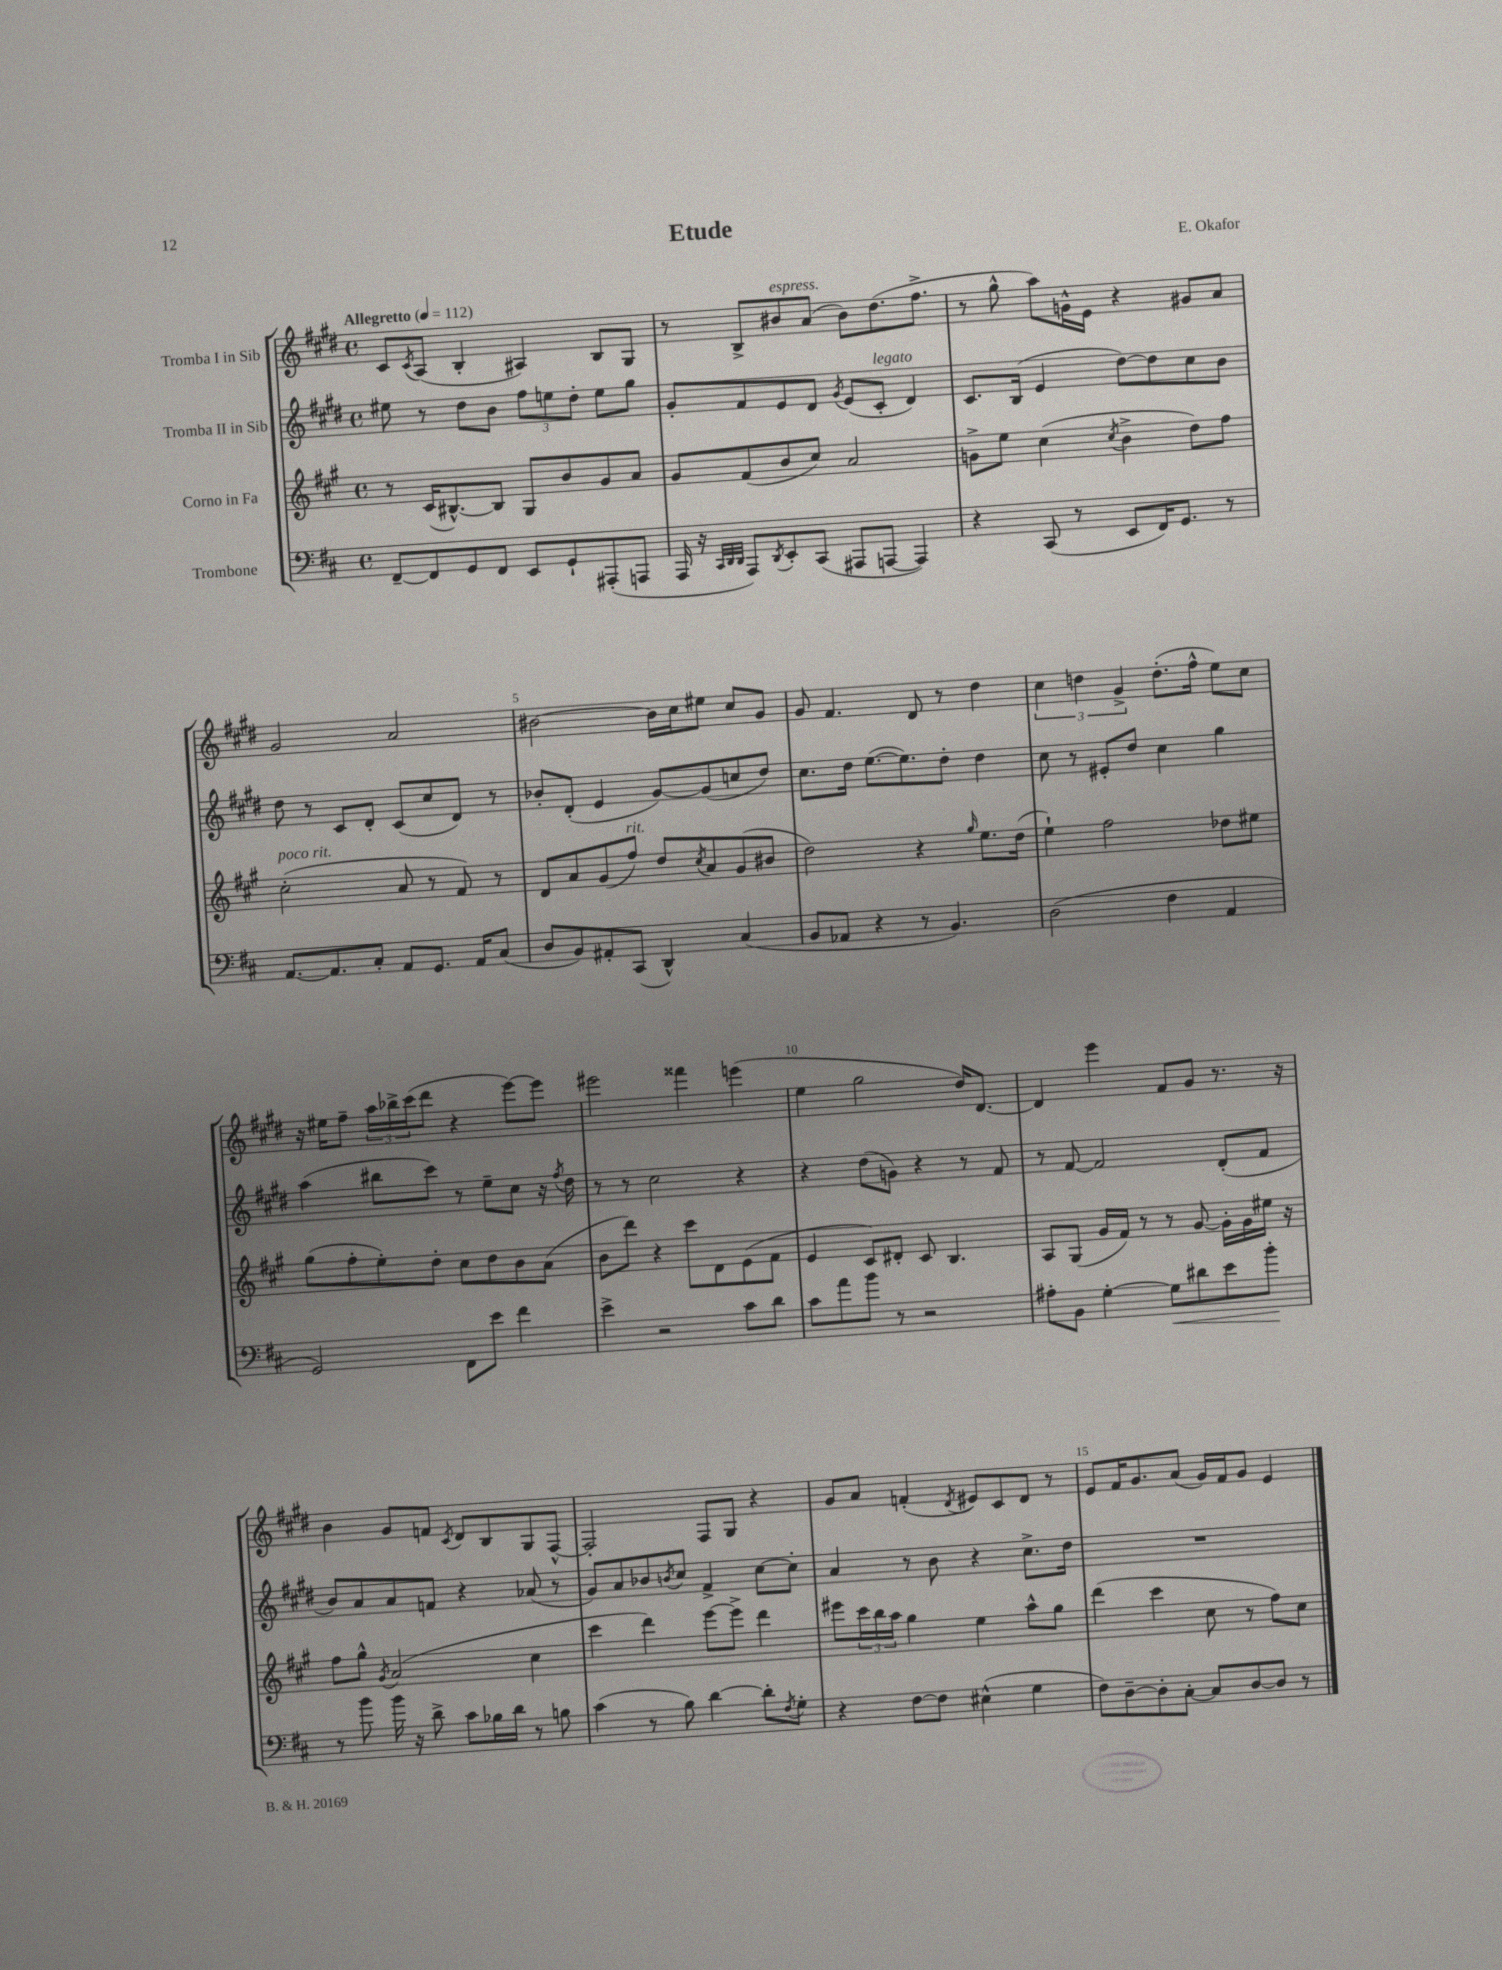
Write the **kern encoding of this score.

**kern	**dynam	**kern	**kern	**kern
*part4	*part4	*part3	*part2	*part1
*staff4	*staff4	*staff3	*staff2	*staff1
*I"Trombone	*	*I"Corno in Fa	*I"Tromba II in Sib	*I"Tromba I in Sib
*clefF4	*	*clefG2	*clefG2	*clefG2
*k[f#c#]	*	*k[f#c#g#]	*k[f#c#g#d#]	*k[f#c#g#d#]
*M4/4	*	*M4/4	*M4/4	*M4/4
*met(c)	*	*met(c)	*met(c)	*met(c)
*MM112	*	*MM112	*MM112	*MM112
=1	=1	=1	=1	=1
!	!	!	!	!LO:TX:a:B:t=Allegretto
[8FF#~/L	.	8r	8ee#X\	8c#/L
.	.	.	.	8qc#/
8FF#/]	.	(16c#/KL	8r	(8A/J
.	.	[8.B#X^^/)	.	.
8GG/	.	.	8dd#\L	4B'/
8FF#/J	.	8B#/J]	8b\J	.
8EE/L	.	8G#/L	12ff#\L	4A#X/)
.	.	.	12een\	.
8GG`/	.	8b/	.	.
.	.	.	12dd#'\J	.
(8AAA#X'/	.	8g#/	8ee\L	8B/L
8AAAn/J	.	8a/J	8gg#\J	8G#/J
=2	=2	=2	=2	=2
16AAA/	.	8g#/L	8g#'/L	8r
16r	.	.	.	.
32qqCC#/LLL	.	.	.	.
32qqDD/	.	.	.	.
32qqDD/JJJ	.	.	.	.
8AAA/L)	.	(8f#/	8f#/	8B^/L
8qDD/	.	.	.	.
!	!	!	!	!LO:TX:a:i:t=espress.
8EE'/	.	8b/	8e/	8b#X/
(8CC#/J	.	8cc#/J)	8d#/J	(8a/J
.	.	.	8qg#/	.
8AAA#X/L	.	2a/	(8e/L	8b#\L)
!	!	!	!LO:TX:a:i:t=legato	!
[8AAAn/J	.	.	8c#'/J	(8.dd#\
4AAA/])	.	.	4d#/)	.
.	.	.	.	8.ff#^\J
=3	=3	=3	=3	=3
4r	.	8gn^\L	8.c#/L	8r
.	.	8ee\J	.	8gg#^^\
.	.	.	(16B/Jk	.
(8CC#/	.	(4cc#\	4e/	8aa\L)
8r	.	.	.	16gn^^\L
.	.	.	.	16e\JJ
.	.	8qcc#/	.	.
8EE/L	.	4b^\	[8dd#\L)	4r
16FF#/K)	.	.	8dd#\]	.
8.GG/J	.	.	.	.
.	.	8dd\L)	8cc#\	8g#X/L
8r	.	8ff#\J	8b\J	8a/J
!!LO:LB:g=z
=4	=4	=4	=4	=4
!	!	!LO:TX:a:i:t=poco rit.	!	!
[8.AA/L	.	(2cc#'\	8dd#\	2g#/
.	.	.	8r	.
8.AA/]	.	.	.	.
.	.	.	8c#/L	.
8C#'/J	.	.	8d#'/J	.
8AA/L	.	8a/	(8c#/L	2a/
8.GG/J	.	8r	8cc#/	.
.	.	8f#/)	8d#/J)	.
16AA/KL	.	.	.	.
(8C#/J	.	8r	8r	.
=5	=5	=5	=5	=5
8D/L	.	8d/L	8b-X'/L	[2b#X\
8BB/)	.	8a/	(8d#'/J	.
8AA#X'/	.	(8g#/	4e/	.
!	!	!LO:TX:a:i:t=rit.	!	!
(8CC#/J	.	8ff#/J)	.	.
4DD^^/)	.	8dd/L	[8g#/L)	16b#\LL]
.	.	.	.	16cc#\J
.	.	8qcc#/	.	.
.	.	8a/	(8g#/]	8ee#X\J
(4C#/	.	(8g#/	8ccn/	8cc#/L
.	.	8b#X/J	8dd#/J)	8g#/J
=6	=6	=6	=6	=6
8BB/L	.	2dd\)	8.cc#\L	8g#/
8AA-X/J	.	.	.	4.f#/
.	.	.	16dd#\Jk	.
4r	.	.	([8.ee\L	.
.	.	.	8.ee\])	.
8r	.	4r	.	8d#/
4.BB/)	.	.	8dd#'\J	8r
.	.	16qqgg#/	.	.
.	.	8.ee\L	4dd#\	4dd#\
.	.	(16dd\Jk	.	.
=7	=7	=7	=7	=7
(2D\	.	4ee`\)	8cc#\	6cc#\
.	.	.	8r	.
.	.	.	.	6ddn\
.	.	2ff#\	8e#X'/L	.
.	.	.	.	6g#^/
.	.	.	8dd#/J	.
4F#\	.	.	4cc#\	(8.dd'\L
.	.	.	.	16ff#^^\Jk
4AA/	.	8dd-X\L	4gg#\	8ee\L)
.	.	8ee#X\J	.	8cc#\J
!!LO:LB:g=z
=8	=8	=8	=8	=8
2GG/)	.	(8gg#\L	(4aa\	16r
.	.	.	.	16ee#X\KL
.	.	8ff#'\	.	8ff#~\J
.	.	8ee'\)	8bb#X\L	24aa\LL
.	.	.	.	24bb-X^\
.	.	.	.	(24ccc#\J
.	.	8dd'\J	8ccc#\J)	8ddd#\J
8FF#\L	.	8cc#\L	8r	4r
8e\J	.	8dd\	8ee~\L	.
4f#\	.	8b\	8cc#\J	[8eee\L)
.	.	(8a\J	16r	8eee\J]
.	.	.	8qff#/	.
.	.	.	16dd#\	.
=9	=9	=9	=9	=9
4e^\	.	8b\L	8r	2eee#X\
.	.	8ddd\J)	8r	.
2r	.	4r	2cc#\	.
.	.	8ccc#\L	.	4fff##X\
.	.	8d\	.	.
8c#\L	.	(8e\	4r	(4eeen\
8d\J	.	8f#\J	.	.
=10	=10	=10	=10	=10
8c#\L	.	4e/	4r	4ee\
8a\	.	.	.	.
8b\J	.	8c#/L)	(8dd#\L	2gg#\
8r	.	8d#X'/J	8gn\J)	.
2r	.	8c#/	4r	.
.	.	4.B/	.	.
.	.	.	8r	16dd#/KL)
.	.	.	.	[8.d#/J
.	.	.	8f#/	.
=11	=11	=11	=11	=11
8A#X'\L	.	8A/L	8r	4d#/]
8BB\J	.	(8G#/J	[8f#/	.
[4G'\	.	16g#/LL	2f#/]	4eee\
.	.	16f#/JJ)	.	.
.	.	8r	.	.
!	!LO:HP:b	!	!	!
8G\L]	<	8r	.	8f#/L
8d#X\	.	[8g#/	.	8g#/J
8e\	.	16g#'\LL]	(8d#'/L	8.r
.	.	16g#\	.	.
8b'\J	.	16ee#X\JJ	8f#/J	.
.	.	16r	.	16r
.	[	.	.	.
!!LO:LB:g=z
=12	=12	=12	=12	=12
8r	.	8ff#\L	8b/L)	4b\
8b\	.	8gg#^^\J	8a/	.
.	.	8qg#/	.	.
16b\	.	(2a/	8a/	8g#/L
16r	.	.	.	.
8d^\	.	.	8fn/J	8fn/J
.	.	.	.	8qc#/
8c#\L	.	.	4r	8d#/L
16B-X\L	.	.	.	8B/
16d\JJ	.	.	.	.
8r	.	4cc#\	(8a-X/	8G#/
8Bn\	.	.	8r	[8F#^^/J
=13	=13	=13	=13	=13
(4c#\	.	4ccc#\	8g#/L)	2F#'/]
.	.	.	8a/	.
8r	.	4ddd\)	8b-X/	.
.	.	.	8qbn/	.
8B\)	.	.	8cc#/J	.
[4d\	.	[8eee\L	4f#^/	8F#/L
.	.	8eee^\J]	.	8G#/J
8d'\L]	.	4ddd\	[8cc#\L	4r
8qF#/	.	.	.	.
8G'\J	.	.	8cc#'\J]	.
=14	=14	=14	=14	=14
4r	.	8eee#X\L	4a/	8g#/L
.	.	24ccc#\L	.	8a/J
.	.	24bb\	.	.
.	.	24aa\JJ	.	.
[8F#\L	.	4gg#\	8r	(4fn'/
8F#\J]	.	.	8b\	.
.	.	.	.	8qd#/
(4E#X^^\	.	4ee\	4r	8e#X/L)
.	.	.	.	8c#/
4G\	.	8aa^^\L	8.cc#^\L	8d#/J
.	.	8gg#\J	.	8r
.	.	.	16dd#\Jk	.
=15	=15	=15	=15	=15
8F#\L)	.	(4ddd\	1r	8e/L
[8D~\	.	.	.	16f#/K
.	.	.	.	8.g#/
8D'\]	.	4ccc#\	.	.
[8C#'\J	.	.	.	(8a/J
8C#/L]	.	8cc#\	.	16g#/LL)
.	.	.	.	16f#/J
[8D/	.	8r	.	8g#/J
8D/J]	.	8ff#\L)	.	4e/
8r	.	8cc#\J	.	.
==	==	==	==	==
*-	*-	*-	*-	*-
